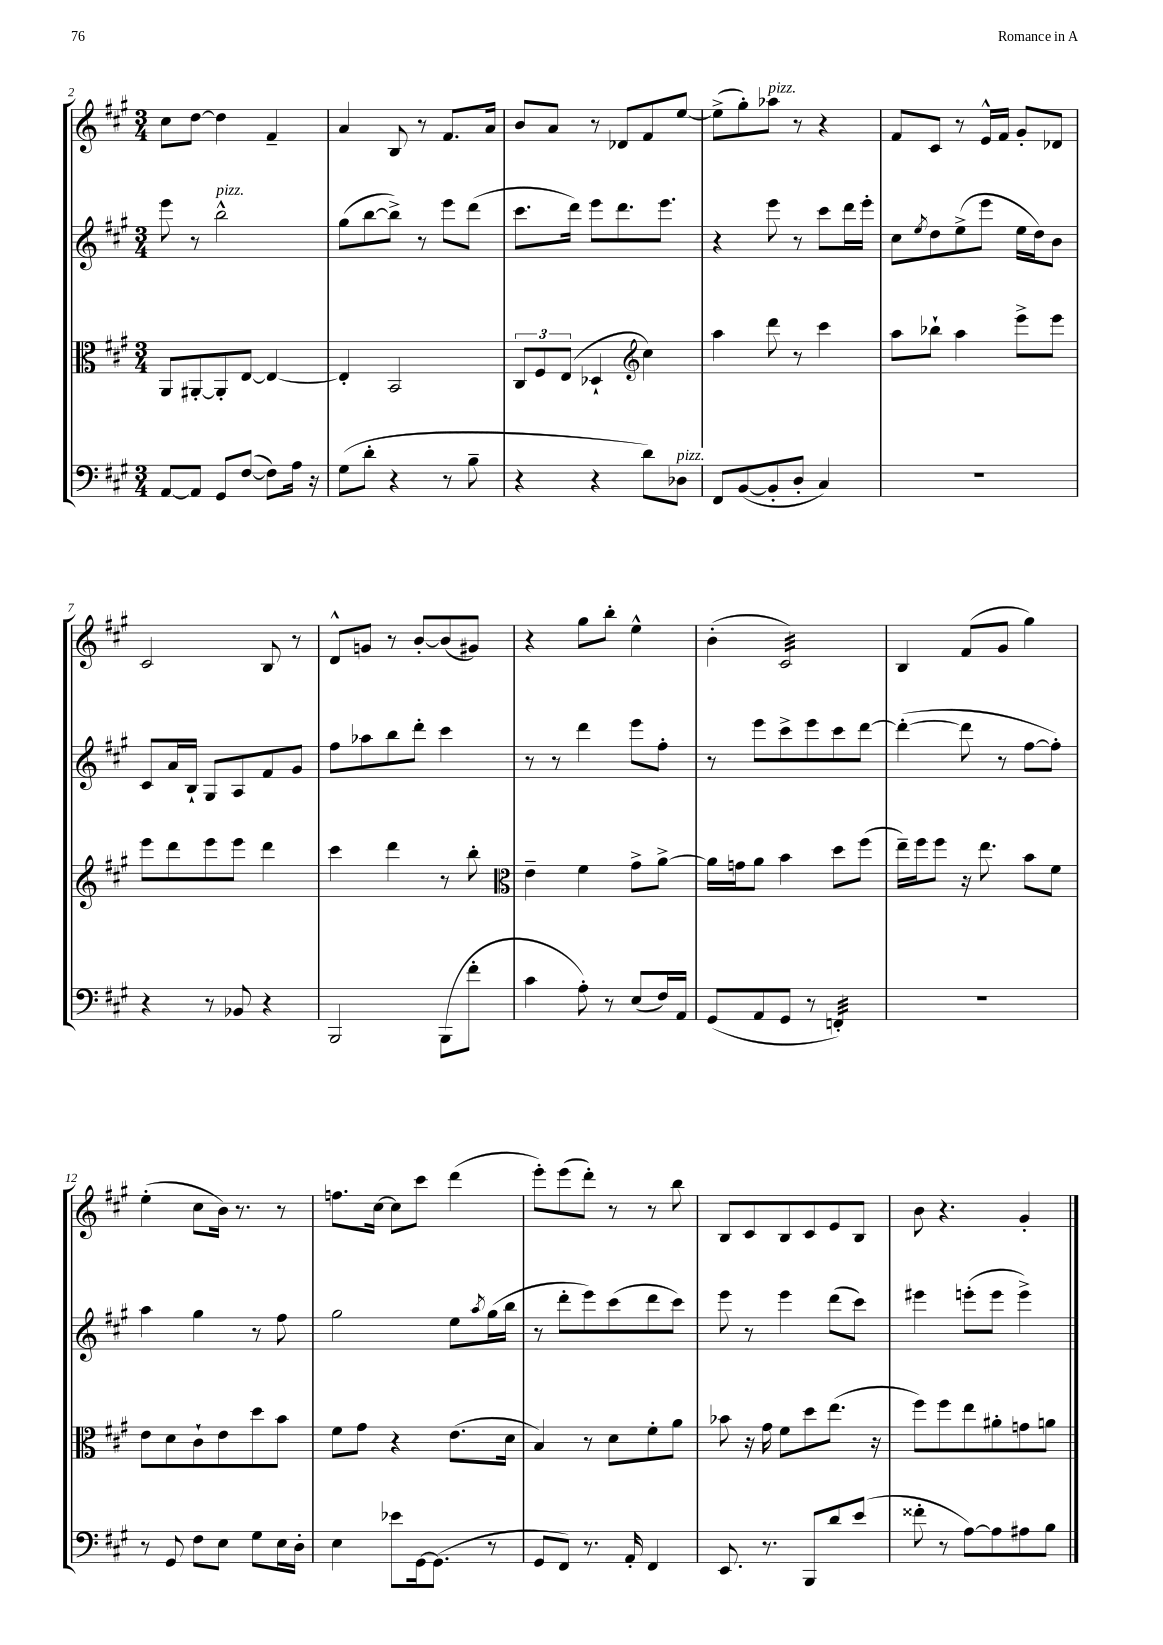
<<
\new StaffGroup <<
\new Staff = "s0" {
    \clef treble \key a \major \numericTimeSignature \time 3/4
    cis''8 d''8~ d''4 fis'4-- |
    a'4 b8 r8 fis'8. a'16 |
    b'8 a'8 r8 des'8 fis'8 e''8~ |
    e''8->( gis''8-.) aes''8^\markup { \italic "pizz." } r8 r4 |
    fis'8 cis'8 r8 e'16-^ fis'16 gis'8-. des'8 |
    cis'2 b8 r8 |
    d'8-^ g'8 r8 b'8~-. b'8( gis'8) |
    r4 gis''8 b''8-. e''4-^ |
    b'4-.( cis'2:32) |
    b4 fis'8( gis'8 gis''4) |
    e''4-.( cis''8 b'16) r8. r8 |
    f''8. cis''16~ cis''8 cis'''8 d'''4( |
    e'''8-.) e'''8( d'''8-.) r8 r8 b''8 |
    b8 cis'8 b8 cis'8 e'8 b8 |
    b'8 r4. gis'4-. \bar "|." |
}
\new Staff = "s1" {
    \clef treble \key a \major \numericTimeSignature \time 3/4
    e'''8 r8 b''2-^^\markup { \italic "pizz." } |
    gis''8( b''8~ b''8->) r8 e'''8 d'''8( |
    cis'''8. d'''16) e'''8 d'''8. e'''8. |
    r4 e'''8 r8 cis'''8 d'''16 e'''16-. |
    cis''8 \acciaccatura { e''8 } d''8 e''8->( e'''8 e''16 d''16) b'8 |
    cis'8 a'16 b16-! gis8 a8 fis'8 gis'8 |
    fis''8 aes''8 b''8 d'''8-. cis'''4 |
    r8 r8 d'''4 e'''8 fis''8-. |
    r8 e'''8 cis'''8-> e'''8 cis'''8 d'''8~ |
    d'''4~-.( d'''8 r8 fis''8~ fis''8-.) |
    a''4 gis''4 r8 fis''8 |
    gis''2 e''8 \acciaccatura { a''8 } gis''16( b''16 |
    r8 d'''8-. e'''8) cis'''8( d'''8 cis'''8) |
    e'''8 r8 e'''4 d'''8( cis'''8) |
    eis'''4 e'''8-.( e'''8 e'''4->) \bar "|." |
}
\new Staff = "s2" {
    \clef alto \key a \major \numericTimeSignature \time 3/4
    a,8 ais,8~-. ais,8-. e8~ e4~ |
    e4-. b,2 |
    \tuplet 3/2 { cis8 fis8 e8( } des4-! \clef treble cis''4) |
    a''4 d'''8 r8 cis'''4 |
    a''8 bes''8-! a''4 e'''8-> e'''8 |
    e'''8 d'''8 e'''8 e'''8 d'''4 |
    cis'''4 d'''4 r8 b''8-. |
    \clef alto e'4-- fis'4 gis'8-> a'8~-> |
    a'16 g'16 a'8 b'4 d''8 fis''8( |
    e''16--) fis''16 fis''8 r16 e''8. b'8 fis'8 |
    e'8 d'8 cis'8-! e'8 d''8 b'8 |
    fis'8 gis'8 r4 e'8.( d'16 |
    b4) r8 d'8 fis'8-. a'8 |
    bes'8 r16 gis'16 fis'8 d''8 e''8.( r16 |
    fis''8) fis''8 e''8 ais'8-. g'8 a'8 \bar "|." |
}
\new Staff = "s3" {
    \clef bass \key a \major \numericTimeSignature \time 3/4
    a,8~ a,8 gis,8 fis8~( fis8) a16 r16 |
    gis8( d'8-. r4 r8 b8-- |
    r4 r4 d'8) des8^\markup { \italic "pizz." } |
    fis,8 b,8~( b,8-. d8-. cis4) |
    R2. |
    r4 r8 bes,8 r4 |
    b,,2 b,,8( fis'8-. |
    cis'4 a8-.) r8 e8( fis16) a,16 |
    gis,8( a,8 gis,8 r8 f,4:32-.) |
    R2. |
    r8 gis,8 fis8 e8 gis8 e16 d16-. |
    e4 ees'8 gis,16~ gis,8.( r8 |
    gis,8 fis,8) r8. a,16-. fis,4 |
    e,8. r8. b,,8 d'8 e'8( |
    fisis'8-. r8 a8~) a8 ais8 b8 \bar "|." |
}
>>
>>
\layout { \context { \Score currentBarNumber = #2 } }
